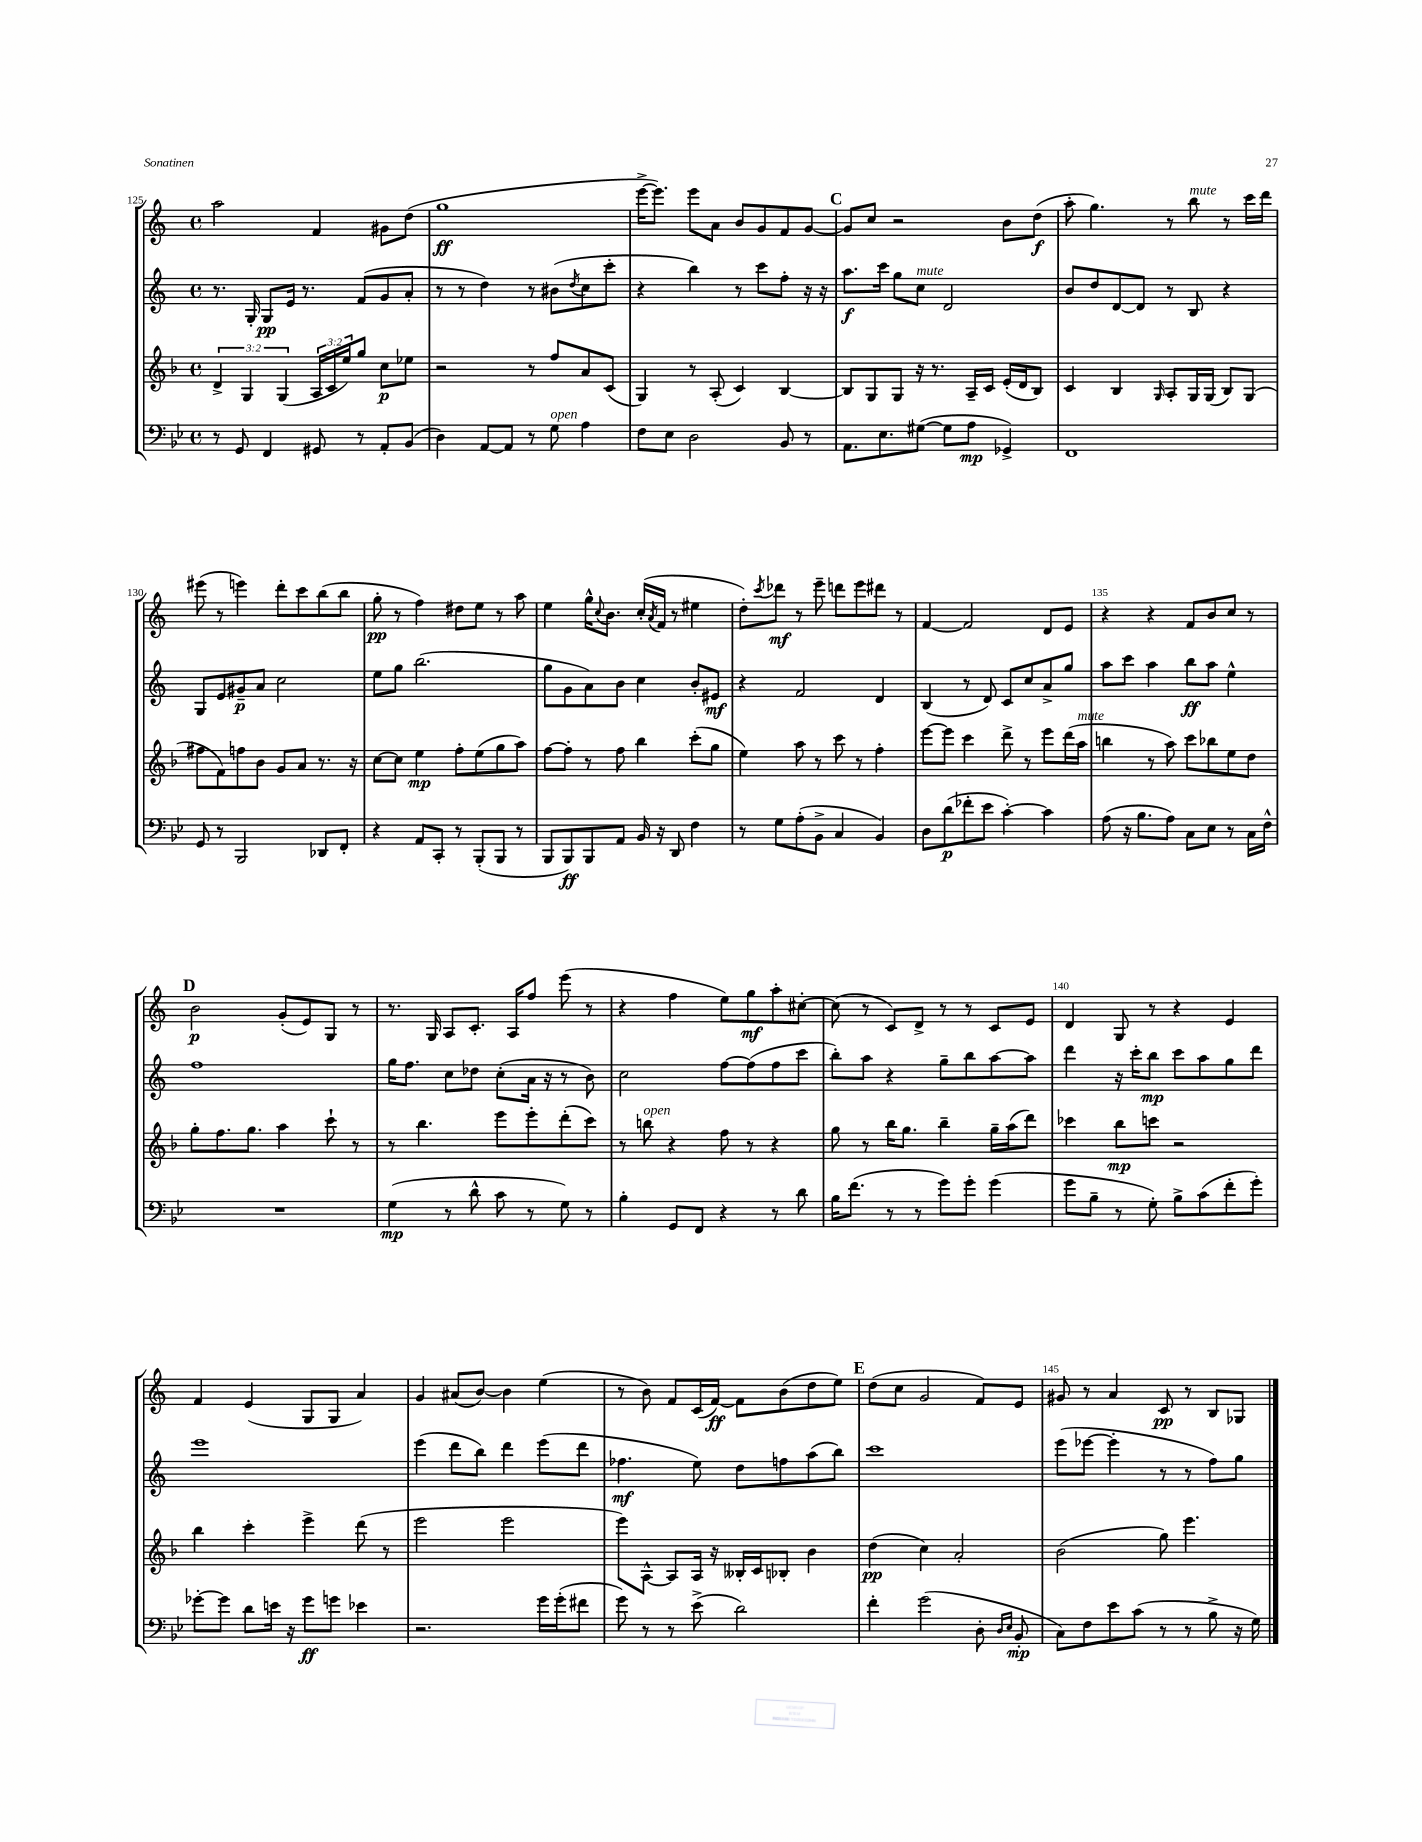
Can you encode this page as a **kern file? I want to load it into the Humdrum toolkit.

**kern	**dynam	**kern	**dynam	**kern	**dynam	**kern	**dynam
*part4	*part4	*part3	*part3	*part2	*part2	*part1	*part1
*staff4	*staff4	*staff3	*staff3	*staff2	*staff2	*staff1	*staff1
*clefF4	*	*clefG2	*	*clefG2	*	*clefG2	*
*k[b-e-]	*	*k[b-]	*	*k[]	*	*k[]	*
*M4/4	*	*M4/4	*	*M4/4	*	*M4/4	*
*met(c)	*	*met(c)	*	*met(c)	*	*met(c)	*
=125	=125	=125	=125	=125	=125	=125	=125
8r	.	6d^/	.	8.r	.	2aa\	.
8GG/	.	.	.	.	.	.	.
.	.	6G/	.	.	.	.	.
.	.	.	.	16G'/	.	.	.
4FF/	.	.	.	8G/L	pp	.	.
.	.	(6G/	.	.	.	.	.
.	.	.	.	16e/Jk	.	.	.
.	.	.	.	8.r	.	.	.
8GG#X/	.	24A/LL	.	.	.	4f/	.
.	.	24c/	.	.	.	.	.
.	.	24ee/J)	.	.	.	.	.
8r	.	8gg/J	.	(8f/L	.	.	.
8AA'/L	.	8cc\L	p	8g/	.	8g#X\L	.
(8BB-/J	.	8ee-X\J	.	8a'/J	.	(8dd\J	.
=126	=126	=126	=126	=126	=126	=126	=126
4D\)	.	2r	.	8r	.	1gg	ff
.	.	.	.	8r	.	.	.
[8AA/L	.	.	.	4dd\)	.	.	.
8AA/J]	.	.	.	.	.	.	.
8r	.	8r	.	8r	.	.	.
!LO:TX:a:i:t=open	!	!	!	!	!	!	!
8G\	.	8ff/L	.	(8b#X\L	.	.	.
.	.	.	.	8qdd/	.	.	.
4A\	.	8a/	.	8cc\	.	.	.
.	.	(8c/J	.	8ccc'\J	.	.	.
=127	=127	=127	=127	=127	=127	=127	=127
8F\L	.	4G/)	.	4r	.	[16eee^\KL	.
.	.	.	.	.	.	8.eee\J])	.
8E-\J	.	.	.	.	.	.	.
2D\	.	8r	.	4bb\)	.	8eee\L	.
.	.	(8A'/	.	.	.	8a\J	.
.	.	4c/)	.	8r	.	8b/L	.
.	.	.	.	8ccc\L	.	8g/	.
8BB-/	.	[4B-/	.	8ff'\J	.	8f/	.
8r	.	.	.	16r	.	[8g/J	.
.	.	.	.	16r	.	.	.
!!LO:REH:place=s1:t=C
=128	=128	=128	=128	=128	=128	=128	=128
8.AA\L	.	8B-/L]	.	8.aa\L	f	8g/L]	.
.	.	8G/	.	.	.	8cc/J	.
8.E-\	.	.	.	16ccc\Jk	.	.	.
.	.	8G/J	.	8gg\L	.	2r	.
!	!	!	!	!LO:TX:a:i:t=mute	!	!	!
([8G#X\J	.	16r	.	8cc\J	.	.	.
.	.	8.r	.	.	.	.	.
8G#\L]	.	.	.	2d/	.	.	.
8A\J	mp	16A~/LL	.	.	.	.	.
.	.	16c/JJ	.	.	.	.	.
4GG-X^/)	.	(16e'/LL	.	.	.	8b\L	.
.	.	16d/J	.	.	.	.	.
.	.	8B-/J)	.	.	.	(8dd\J	f
=129	=129	=129	=129	=129	=129	=129	=129
1FF	.	4c/	.	8b/L	.	8aa'\	.
.	.	.	.	8dd/	.	4.gg\)	.
.	.	4B-/	.	[8d/	.	.	.
.	.	.	.	8d/J]	.	.	.
.	.	16qqG/	.	.	.	.	.
.	.	8A'/L	.	8r	.	8r	.
!	!	!	!	!	!	!LO:TX:a:i:t=mute	!
.	.	16G/L	.	8B/	.	8bb\	.
.	.	(16G/JJ	.	.	.	.	.
.	.	8B-/L)	.	4r	.	8r	.
.	.	(8G/J	.	.	.	16ccc\LL	.
.	.	.	.	.	.	16ddd\JJ	.
!!LO:LB:g=z
=130	=130	=130	=130	=130	=130	=130	=130
8GG/	.	8ff#X\L	.	8G/L	.	(8eee#X\	.
8r	.	8f\)	.	8e/	.	8r	.
2BBB-/	.	8ffn\	.	8g#X~/	p	4eeen\)	.
.	.	8b-\J	.	8a/J	.	.	.
.	.	8g/L	.	2cc\	.	8ddd'\L	.
.	.	8a/J	.	.	.	8ccc\	.
8DD-X/L	.	8.r	.	.	.	(8bb\	.
8FF'/J	.	.	.	.	.	8bb\J	.
.	.	16r	.	.	.	.	.
=131	=131	=131	=131	=131	=131	=131	=131
4r	.	[8cc\L	.	8ee\L	.	8gg'\	pp
.	.	8cc\J]	.	8gg\J	.	8r	.
8AA/L	.	4ee\	mp	(2.bb\	.	4ff\)	.
8CC'/J	.	.	.	.	.	.	.
8r	.	8ff'\L	.	.	.	8dd#X\L	.
(8BBB-'/L	.	(8ee\	.	.	.	8ee\J	.
8BBB-/J	.	8gg\	.	.	.	8r	.
8r	.	8aa\J)	.	.	.	8aa\	.
=132	=132	=132	=132	=132	=132	=132	=132
8BBB-/L	.	[8ff\L	.	8gg\L	.	4ee\	.
8BBB-/)	ff	8ff'\J]	.	8g\	.	.	.
8BBB-/	.	8r	.	8a\)	.	16gg^^\KL	.
.	.	.	.	.	.	8qqcc/	.
.	.	.	.	.	.	8.b\J	.
8AA/J	.	8ff\	.	8b\J	.	.	.
16BB-/	.	4bb-\	.	4cc\	.	(16cc'/LL	.
.	.	.	.	.	.	8qa/	.
16r	.	.	.	.	.	16f/JJ	.
8DD/	.	.	.	.	.	8r	.
4F\	.	(8ccc'\L	.	8b'/L	.	4ee#X\	.
.	.	8gg\J	.	8e#X/J	mf	.	.
=133	=133	=133	=133	=133	=133	=133	=133
8r	.	4ee\)	.	4r	.	8dd'\L)	.
.	.	.	.	.	.	8qccc/	.
8G\L	.	.	.	.	.	8ddd-X\J	mf
(8A'\	.	8aa\	.	2f/	.	8r	.
8BB-^\J	.	8r	.	.	.	8eee~\	.
4C/	.	8ccc\	.	.	.	8dddn\L	.
.	.	8r	.	.	.	8eee\	.
4BB-/)	.	4ff'\	.	4d/	.	8ddd#X\J	.
.	.	.	.	.	.	8r	.
=134	=134	=134	=134	=134	=134	=134	=134
8D\L	.	[8eee\L	.	(4B/	.	[4f/	.
(8d\	p	8eee\J]	.	.	.	.	.
8f-X'\	.	4ccc\	.	8r	.	2f/]	.
8e-\J	.	.	.	8d/)	.	.	.
[4c'\)	.	8ddd^\	.	8c/L	.	.	.
.	.	8r	.	8cc/	.	.	.
4c\]	.	8eee\L	.	8a^/	.	8d/L	.
.	.	(16ddd\L	.	8gg/J	.	8e/J	.
!	!	!LO:TX:a:i:t=mute	!	!	!	!	!
.	.	16aa\JJ	.	.	.	.	.
=135	=135	=135	=135	=135	=135	=135	=135
(8A\	.	4bbn\	.	8aa\L	.	4r	.
16r	.	.	.	8ccc\J	.	.	.
8.B-\L	.	.	.	.	.	.	.
.	.	8r	.	4aa\	.	4r	.
8A\J)	.	8aa\)	.	.	.	.	.
8C\L	.	8ccc\L	.	8bb\L	ff	8f/L	.
8E-\J	.	8bb-X\	.	8aa\J	.	8b/	.
8r	.	8ee\	.	4ee^^\	.	8cc/J	.
16C\LL	.	8dd\J	.	.	.	8r	.
16F^^\JJ	.	.	.	.	.	.	.
!!LO:LB:g=z
!!LO:REH:place=s1:t=D
=136	=136	=136	=136	=136	=136	=136	=136
1r	.	8gg'\L	.	1ff	.	2b\	p
.	.	8.ff\	.	.	.	.	.
.	.	8.gg\J	.	.	.	.	.
.	.	4aa\	.	.	.	(8g'/L	.
.	.	.	.	.	.	8e/)	.
.	.	8ccc`\	.	.	.	8G/J	.
.	.	8r	.	.	.	8r	.
=137	=137	=137	=137	=137	=137	=137	=137
(4G\	mp	8r	.	16gg\KL	.	8.r	.
.	.	.	.	8.ff\J	.	.	.
.	.	4.bb-\	.	.	.	.	.
.	.	.	.	.	.	16G/	.
8r	.	.	.	8cc\L	.	8A/L	.
8d^^\	.	.	.	8dd-X\J	.	8.c'/J	.
8c\	.	8eee\L	.	(8cc'\L	.	.	.
.	.	.	.	.	.	16A/KL	.
8r	.	8eee'\	.	16a\Jk	.	8ff/J	.
.	.	.	.	16r	.	.	.
8G\)	.	(8ddd'\	.	8r	.	(8eee\	.
8r	.	8ccc\J)	.	8b\)	.	8r	.
=138	=138	=138	=138	=138	=138	=138	=138
4B-'\	.	8r	.	2cc\	.	4r	.
!	!	!LO:TX:a:i:t=open	!	!	!	!	!
.	.	8bbn\	.	.	.	.	.
8GG/L	.	4r	.	.	.	4ff\	.
8FF/J	.	.	.	.	.	.	.
4r	.	8ff\	.	[8ff\L	.	8ee\L)	.
.	.	8r	.	(8ff\]	.	8gg\	mf
8r	.	4r	.	8ff\	.	8aa'\	.
8d\	.	.	.	8ccc\J	.	[8cc#X'\J	.
=139	=139	=139	=139	=139	=139	=139	=139
16B-\KL	.	8gg\	.	8bb'\L)	.	(8cc#\]	.
(8.f\J	.	.	.	.	.	.	.
.	.	8r	.	8aa\J	.	8r	.
8r	.	16bb-\KL	.	4r	.	8c/L)	.
.	.	8.gg\J	.	.	.	.	.
8r	.	.	.	.	.	8d^/J	.
8g\L)	.	4bb-~\	.	8gg~\L	.	8r	.
8g'\J	.	.	.	8bb\	.	8r	.
(4g\	.	16gg~\LL	.	[8aa\	.	8c/L	.
.	.	(16aa\J	.	.	.	.	.
.	.	8ddd\J)	.	8aa\J]	.	8e/J	.
=140	=140	=140	=140	=140	=140	=140	=140
8g\L	.	4ccc-X\	.	4ddd\	.	4d/	.
8B-~\J	.	.	.	.	.	.	.
8r	.	8bb-\L	mp	16r	.	8G/	.
.	.	.	.	16ccc'\KL	.	.	.
8G'\)	.	8cccn\J	.	8bb\J	mp	8r	.
8B-^\L	.	2r	.	8ccc\L	.	4r	.
(8c\	.	.	.	8aa\	.	.	.
8f'\	.	.	.	8gg\	.	4e/	.
8g'\J)	.	.	.	8ddd\J	.	.	.
!!LO:LB:g=z
=141	=141	=141	=141	=141	=141	=141	=141
[8g-X'\L	.	4bb-\	.	1eee	.	4f/	.
8g-\J]	.	.	.	.	.	.	.
8d\L	.	4ccc'\	.	.	.	(4e/	.
16en\Jk	.	.	.	.	.	.	.
16r	.	.	.	.	.	.	.
8g-\L	ff	4eee^\	.	.	.	8G/L	.
8gn\J	.	.	.	.	.	8G/J	.
4e-X\	.	(8ddd\	.	.	.	4a/)	.
.	.	8r	.	.	.	.	.
=142	=142	=142	=142	=142	=142	=142	=142
2.r	.	2eee\	.	(4eee\	.	4g/	.
.	.	.	.	8ddd\L	.	(8a#X/L	.
.	.	.	.	8bb\J)	.	[8b/J)	.
.	.	2eee\	.	4ddd\	.	4b\]	.
16g\LL	.	.	.	(8eee\L	.	(4ee\	.
(16g'\J	.	.	.	.	.	.	.
8f#X\J	.	.	.	8ddd\J	.	.	.
=143	=143	=143	=143	=143	=143	=143	=143
8g\)	.	8eee\L)	.	4.ff-X\	mf	8r	.
8r	.	[8A^^\J	.	.	.	8b\)	.
8r	.	8A/L]	.	.	.	8f/L	.
(8e-^\	.	16A/Jk	.	8ee\)	.	(16c/L	.
.	.	16r	.	.	.	[16f/JJ)	ff
2d\)	.	16B--X'/LL	.	8dd\L	.	8f\L]	.
.	.	16c/J	.	.	.	.	.
.	.	8B-X'/J	.	8ffn\	.	(8b\	.
.	.	4b-\	.	(8aa\	.	8dd\	.
.	.	.	.	8bb\J)	.	8ee\J)	.
!!LO:REH:place=s1:t=E
=144	=144	=144	=144	=144	=144	=144	=144
4f'\	.	(4dd\	pp	1ccc	.	(8dd\L	.
.	.	.	.	.	.	8cc\J	.
(2g\	.	4cc\)	.	.	.	2g/	.
.	.	2a'/	.	.	.	.	.
8D'\	.	.	.	.	.	8f/L)	.
16qqD/LL	.	.	.	.	.	.	.
16qqE-/JJ	.	.	.	.	.	.	.
8BB-'/	mp	.	.	.	.	8e/J	.
=145	=145	=145	=145	=145	=145	=145	=145
8C\L)	.	(2b-\	.	(8eee\L	.	8g#X/	.
8F\	.	.	.	[8eee-X\J	.	8r	.
8e-\	.	.	.	4eee-'\]	.	4a/	.
(8c\J	.	.	.	.	.	.	.
8r	.	8gg\)	.	8r	.	8c/	pp
8r	.	4.eee\	.	8r	.	8r	.
8B-^\	.	.	.	8ff\L)	.	8B/L	.
16r	.	.	.	8gg\J	.	8G-X/J	.
16G\)	.	.	.	.	.	.	.
==	==	==	==	==	==	==	==
*-	*-	*-	*-	*-	*-	*-	*-
